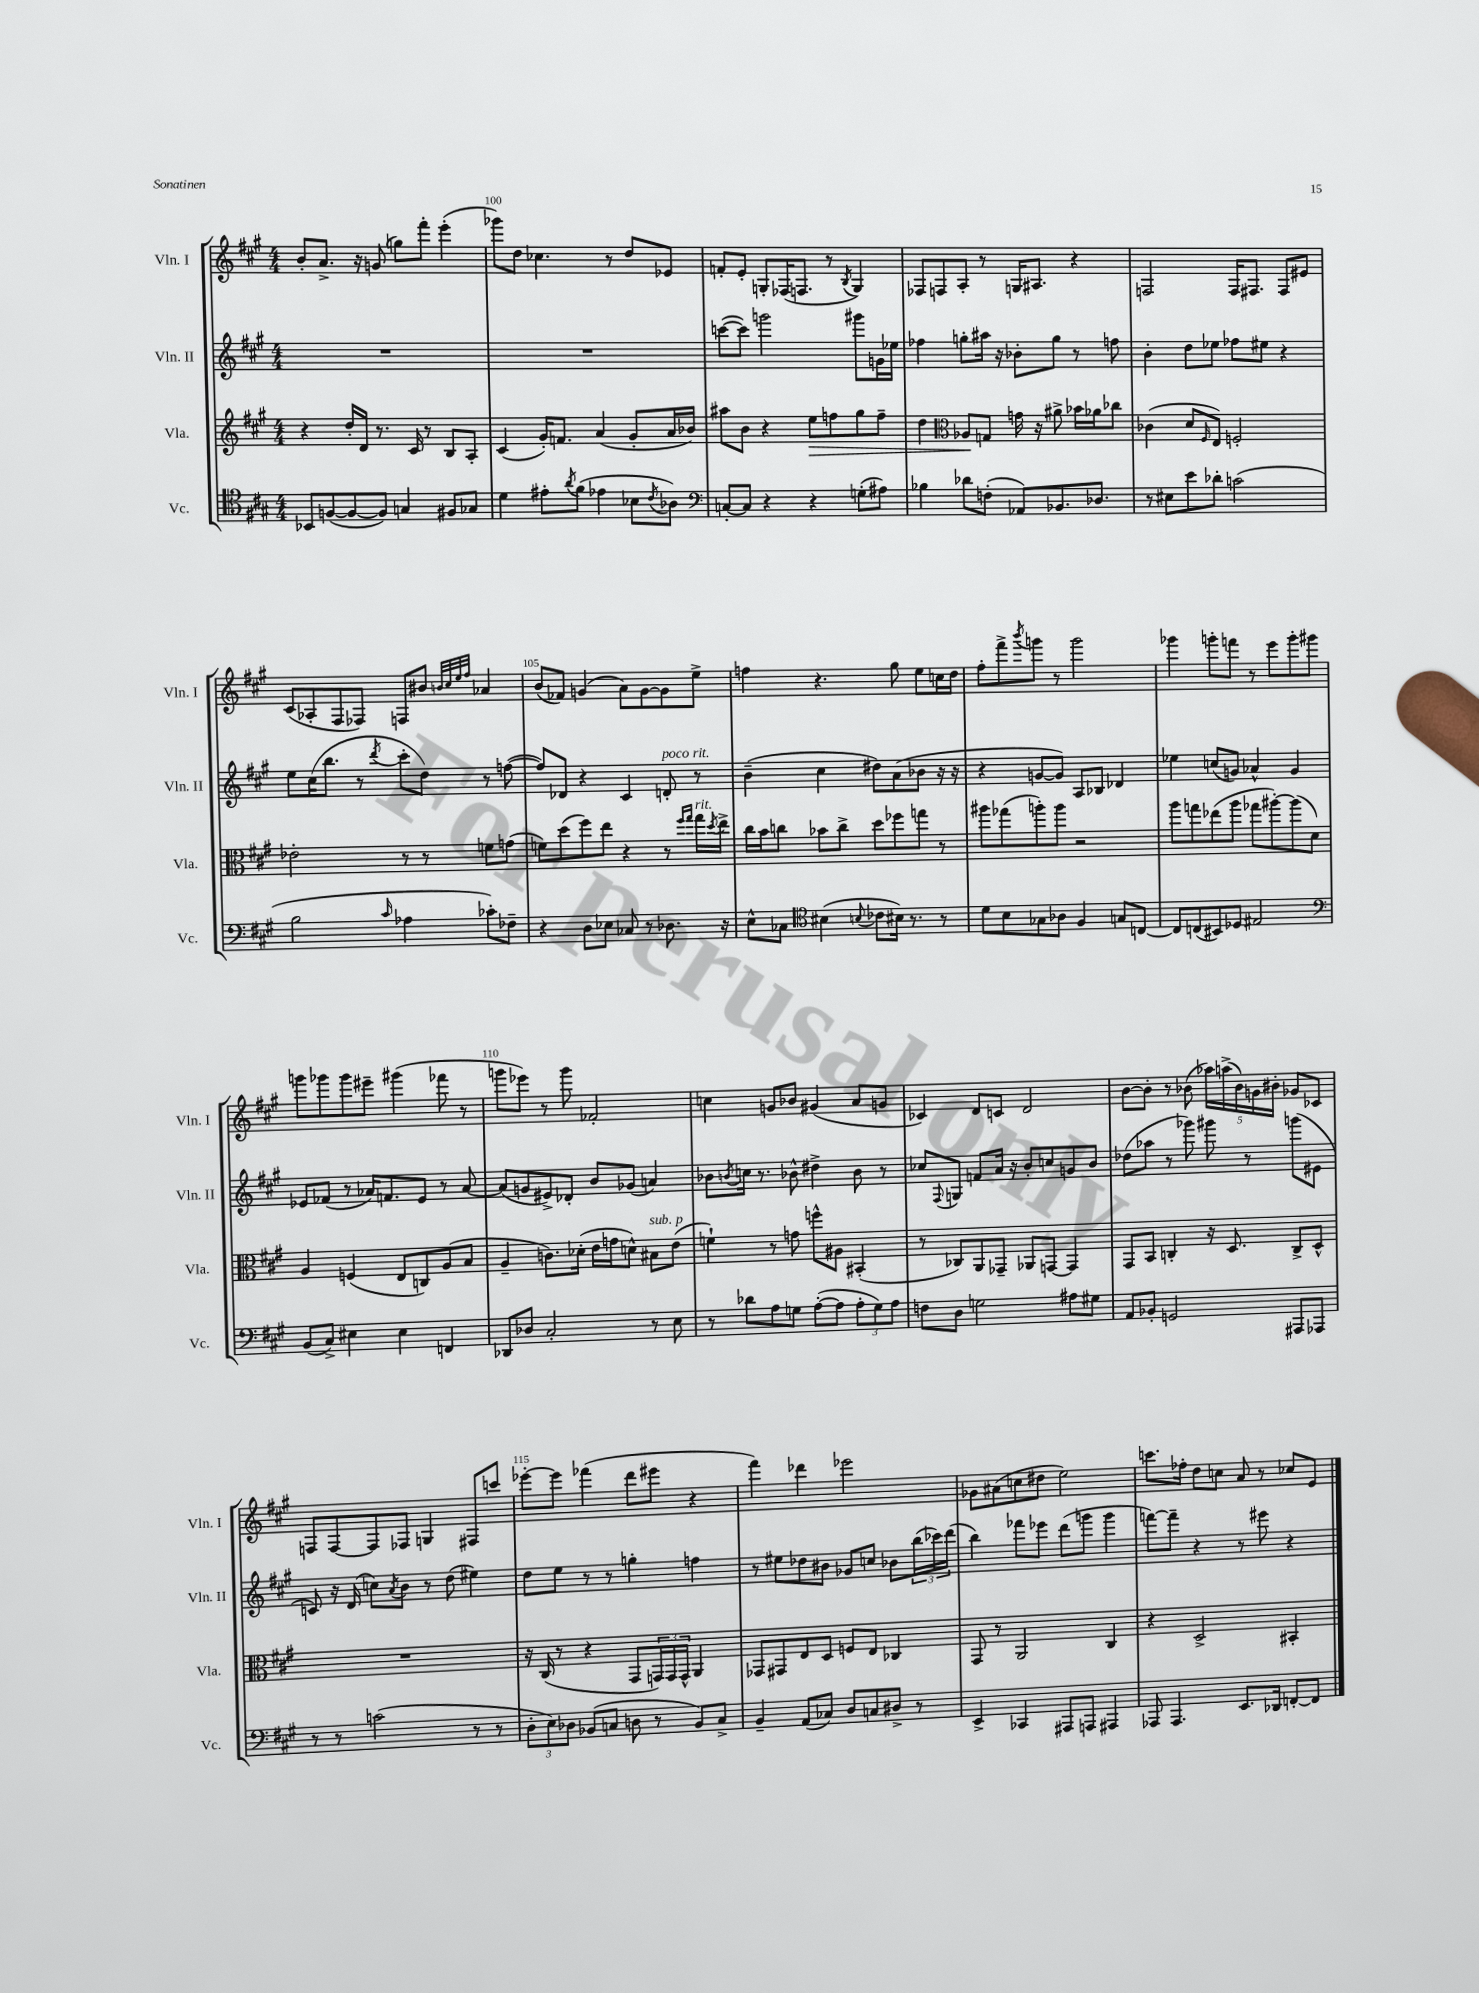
<<
\new StaffGroup <<
\new Staff = "s0" \with { instrumentName = "Vln. I" shortInstrumentName = "Vln. I" } {
    \clef treble \key a \major \numericTimeSignature \time 4/4
    b'8-. a'8.-> r16 g'8( g''8) fis'''8-. e'''4-.( |
    ges'''8) d''8 ces''4. r8 d''8 ees'8 |
    f'8-. e'8-. g8-. fes16( f8. r8 \acciaccatura { b8 } g4) |
    fes8 f8 a8-. r8 g16 ais8. r4 |
    f2 f16 fis8. fis8 eis'8 |
    cis'8( aes8-. fis8 fes8) f8 bis'8 \grace { b'32 cis''32 e''32 fis''32 } aes'4 |
    b'8( fes'8) g'4( a'8) g'8~ g'8 e''8-> |
    f''4 r4. gis''8 e''8 c''16 d''16 |
    fis''8-. fis'''8-> \acciaccatura { b'''8 } g'''8 r8 g'''2 |
    ges'''4 g'''8-. f'''8 r8 e'''8 g'''8-. gis'''8 |
    g'''8 ges'''8 ges'''8 eis'''8-- gis'''4( fes'''8 r8 |
    g'''8 ees'''8) r8 g'''8 fes'2-. |
    c''4 g'8 bes'8 gis'4( a'8 g'8 |
    ces'4) d'8 c'8 d'2 |
    b'8~ b'8-. r8 bes'8( \tuplet 5/4 { aes''16) a''16->( bes'16) g'16 bis'16-. } ges'8 ces'8 |
    f8 f8~ f8 fes8 g4 fis8 c'''8 |
    ees'''8~-. ees'''8 fes'''4( d'''8 eis'''8 r4 |
    fis'''4) des'''4 ees'''2 |
    ges'8 ais'8( c''8 dis''8 e''2) |
    c'''8. fes''16-. d''8 c''8 a'8 r8 ces''8 e'8 \bar "|." |
}
\new Staff = "s1" \with { instrumentName = "Vln. II" shortInstrumentName = "Vln. II" } {
    \clef treble \key a \major \numericTimeSignature \time 4/4
    R1 |
    R1 |
    c'''8~( c'''8) g'''2 gis'''8 g'16 ees''16 |
    fes''4 g''8-. ais''16 r16 bes'8-. g''8 r8 f''8 |
    b'4-. d''8 ees''8 fes''8 eis''8 r4 |
    e''8 cis''16( b''8. r8 \acciaccatura { d'''8 } cis'''8-. d''8) r8 f''8~( |
    f''8) des'8 r4 cis'4 d'8-.^\markup { \italic "poco rit." } r8 |
    b'4--( cis''4 dis''8) a'8( bes'8 r16 r16 |
    r4 g'8~ g'8) a8 bes8 des'4 |
    ees''4 c''8( g'8) aes'4-^ g'4 |
    ees'8 fes'8( r8 aes'16) f'8. ees'8 r8 aes'8~ |
    aes'8( g'8 eis'8->) des'8-. b'8 ges'8( a'4) |
    bes'8 \acciaccatura { b'8 } c''16 r8. bes'8-^ dis''4-> bes'8 r8 |
    ces''8 \appoggiatura { fis8 } g8 f'8 a'16 r16 b'8-. c''8 g'8 b'8 |
    des''8( aes''8 r8 ges'''8) gis'''8 r8 g'''8( eis'8 |
    c'8) r16 d'16( c''8) \acciaccatura { a'8 } b'8 r8 d''8( eis''4) |
    d''8 e''8 r8 r8 g''4-. f''4 |
    r8 eis''8 des''8 bis'8 ges'8 c''8 bes'8 \tuplet 3/2 { b''16( ces'''16) d'''16( } |
    b''4) fes'''8 ees'''8 d'''8( g'''8 g'''4 |
    f'''8~) f'''8-- r4 r8 eis'''8 r4 \bar "|." |
}
\new Staff = "s2" \with { instrumentName = "Vla." shortInstrumentName = "Vla." } {
    \clef treble \key a \major \numericTimeSignature \time 4/4
    r4 d''16-. d'16 r8. cis'16 r8 b8 a8-. |
    cis'4( gis'16-.) f'8. a'4( gis'8-. a'16 bes'16) |
    ais''8 b'8 r4 e''8\> f''8 gis''8 f''8-- |
    d''4 \clef alto aes8\! g8 g'16 r16 ais'8-> bes'16 aes'16 ces''8 |
    ces'4( d'8 \grace { fis16 } e8) f2-. |
    ees'2-. r8 r8 f'8 g'8( |
    f'8) d''8( fis''8) e''8 r4 r8 \grace { fis''16 gis''16 } gis''16^\markup { \italic "rit." } \acciaccatura { d''8 } e''16-> |
    cis''16 b'16 c''8 bes'8 c''8-> d''8 fes''8 g''8 r8 |
    ais''8 ges''8( a''8-.) a''8 r2 |
    a''8 g''8 ees''8( a''8 ges''8 ais''8~-.) ais''8( d'8) |
    a4 f4( e8 c8) a8( b8 |
    a4-- c'8.) des'16-.( e'16 g'16 d'8-^) bis8^\markup { \italic "sub. p" } e'8( |
    f'4-!) r8 g'8 f''8-^ ais8 bis,4-.( |
    r8 ces8) a,8 ges,8-- aes,8 g,8~ g,4 |
    gis,8 b,8 c4-. r16 d8. c8-> d8-^ |
    R1 |
    r16 cis16( r8 r4 gis,8 \tuplet 3/2 { g,16) g,16 g,16-^ } a,4 |
    ges,8 gis,8 e8 d8 f8 e8 ces4 |
    gis,8 r8 a,2 cis4 |
    r4 d2-> bis,4-. \bar "|." |
}
\new Staff = "s3" \with { instrumentName = "Vc." shortInstrumentName = "Vc." } {
    \clef tenor \key a \major \numericTimeSignature \time 4/4
    bes,8 f8~( f8~ f8) g4 fis8 ges8 |
    d'4 eis'8-. \acciaccatura { a'8 } fis'8( ees'4 bes8 \acciaccatura { cis'8 } aes8) |
    \clef bass c8~-. c8 r4 r4 g8-.( ais8) |
    bes4 des'8 f8-.( aes,8) bes,8. des8. |
    r8 eis8 e'8 des'8-. c'2( |
    b2 \grace { cis'16 } aes4 ces'8-.) fes8-- |
    r4 d8 ees8 ces8 r8 des8. r16 |
    e8-^ ces8 \clef tenor bis4( \appoggiatura { b8 } ces'8 bis16) r8. r8 |
    d'8 b8 ges8 aes8 fis4 g8 c8~ |
    c8 c8( bis,8) des8 eis2 |
    \clef bass b,8( cis8->) eis4 eis4 f,4 |
    des,8 des8 cis2-. r8 e8 |
    r8 des'8 a8 g8 a8~-.( a8 \tuplet 3/2 { a8-. g8) a8 } |
    f8 d8 g2 ais8 gis8 |
    a,8 bes,8-. g,2 ais,,8 aes,,8 |
    r8 r8 c'2( r8 r8 |
    \tuplet 3/2 { d8-. e8) des8 } bes,8( c8 d8 r8 bes,8) c8-> |
    b,4-- a,8( ces8) d8 c8 dis8-> r8 |
    e,4-> ces,4 ais,,8 a,,8 ais,,4 |
    aes,,8 aes,,4. e,8. des,16 f,8~-. f,8 \bar "|." |
}
>>
>>
\layout { \context { \Score currentBarNumber = #99 \override BarNumber.break-visibility = ##(#f #t #t) barNumberVisibility = #(every-nth-bar-number-visible 5) } }
